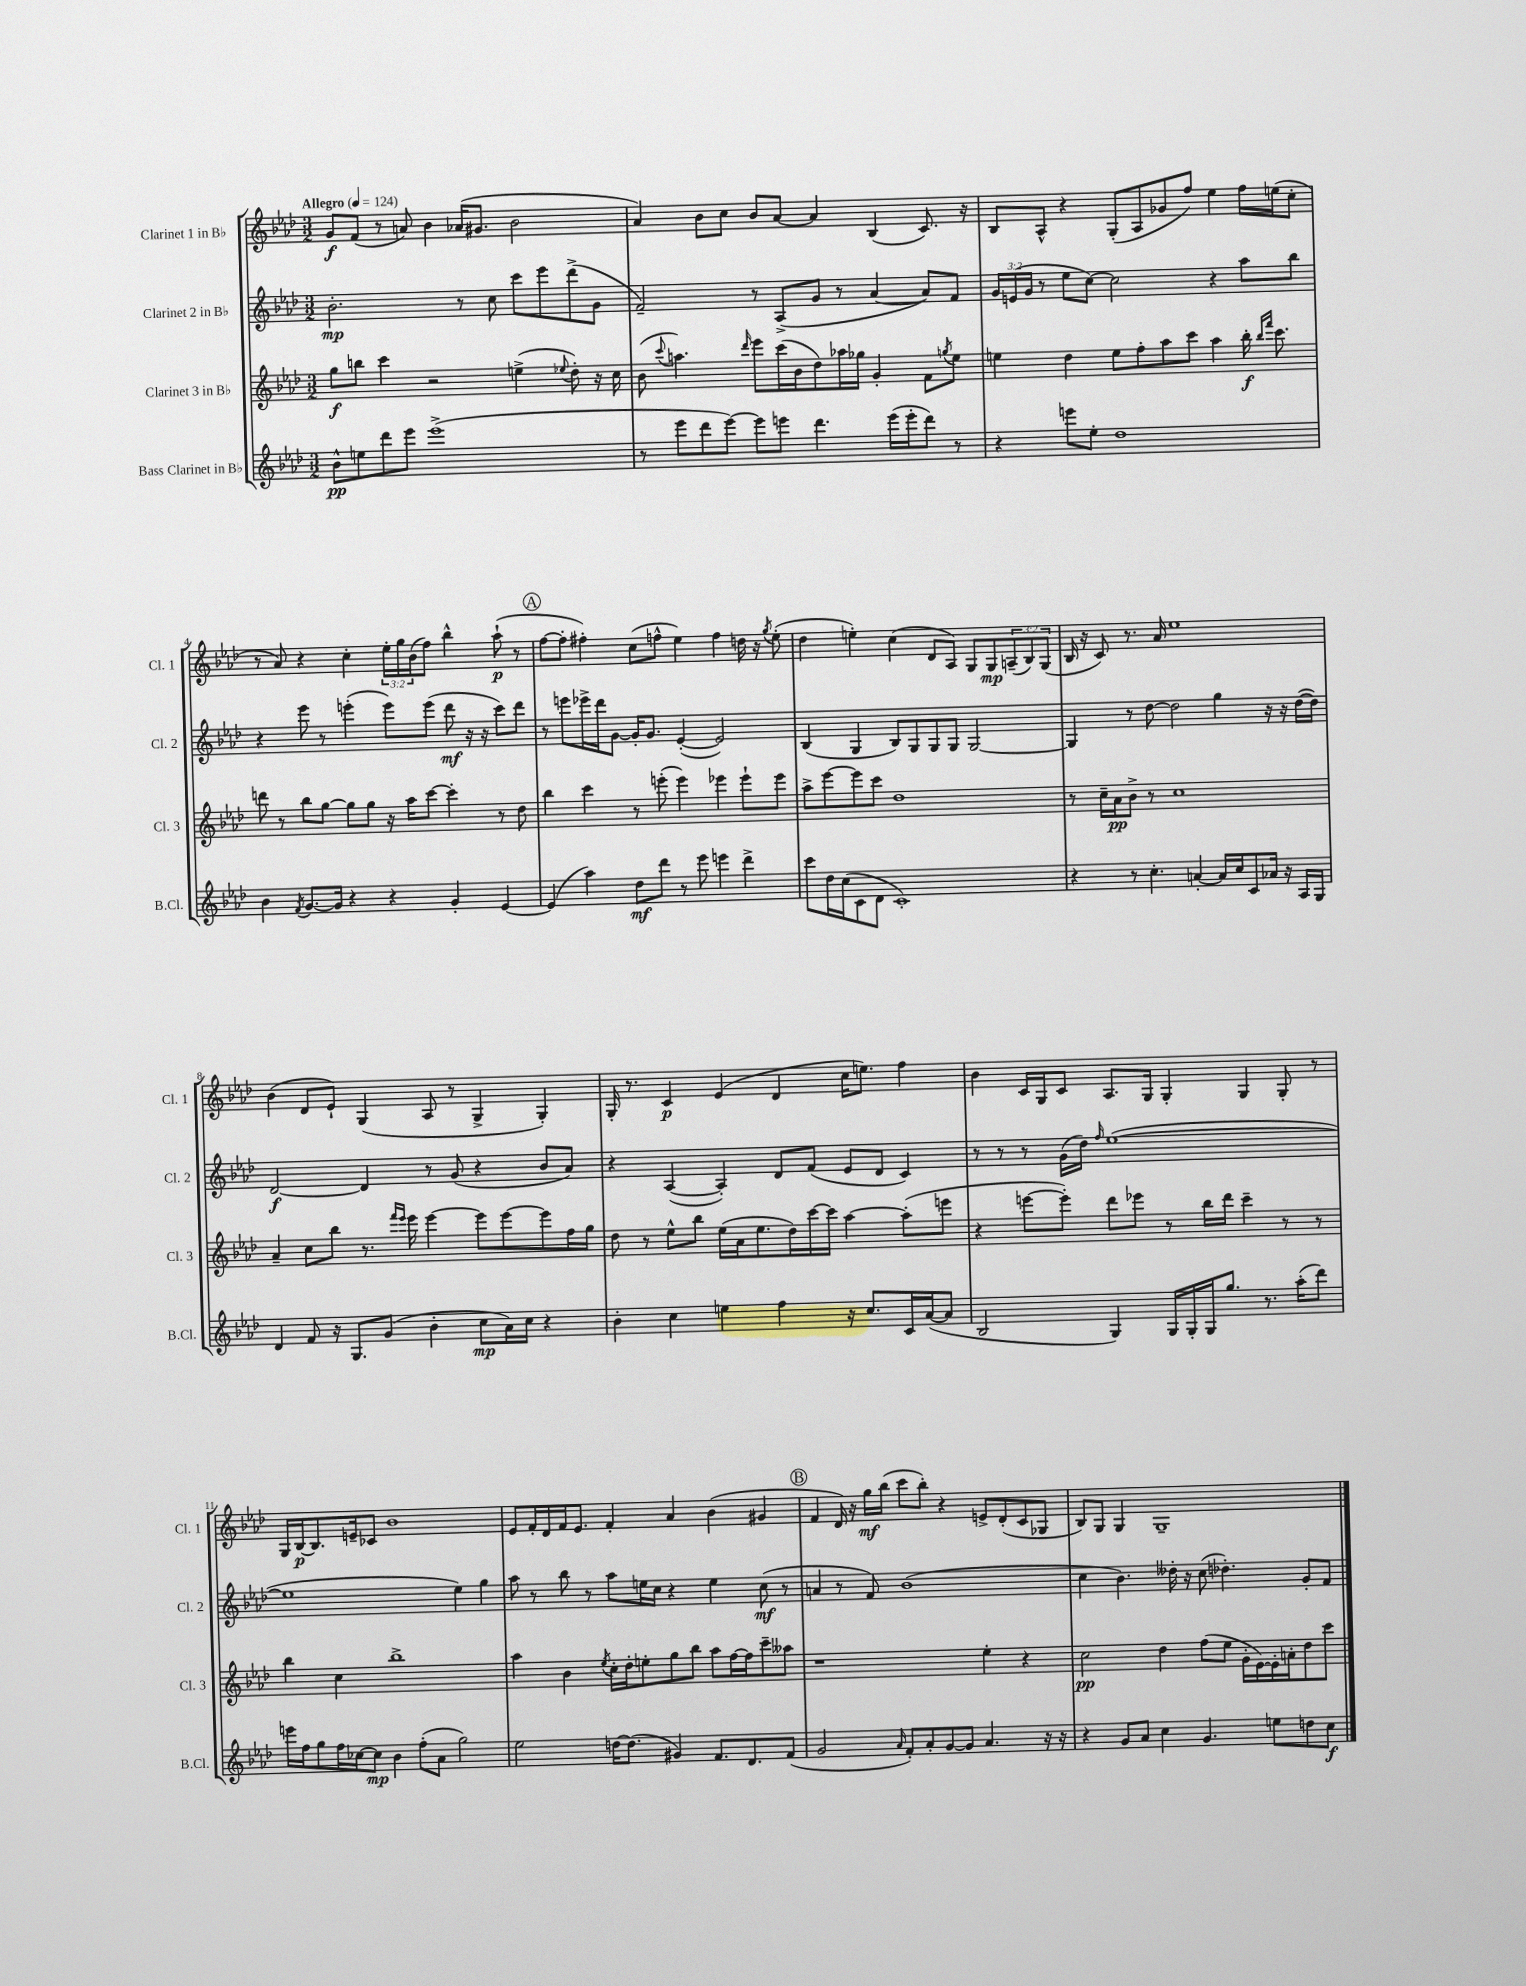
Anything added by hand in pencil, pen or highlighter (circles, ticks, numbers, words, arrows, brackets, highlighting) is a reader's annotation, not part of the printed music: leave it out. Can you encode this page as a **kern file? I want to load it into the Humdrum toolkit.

**kern	**kern	**kern	**kern
*staff4	*staff3	*staff2	*staff1
*clefG2	*clefG2	*clefG2	*clefG2
*k[b-e-a-d-]	*k[b-e-a-d-]	*k[b-e-a-d-]	*k[b-e-a-d-]
*M3/2	*M3/2	*M3/2	*M3/2
*MM124	*MM124	*MM124	*MM124
8b-^^\L	8gg\L	2.b-'\	8g/L
8ee\	8bb\J	.	(8f/J
8ddd-\	4ccc\	.	8r
8eee-\J	.	.	8a/)
(1eee-^	2r	.	4b-\
.	.	8r	(16a-/LK
.	.	.	8.g#/J
.	.	8cc\	.
.	(4ee^\	8ccc\L	2b-\
.	.	8eee-\	.
.	8qqee-/	.	.
.	8dd-'\)	(8ddd-^\	.
.	16r	8g\J	.
.	16cc\	.	.
=	=	=	=
8r	(8b-\	2f~/)	4a-/)
.	8qqccc/	.	.
8eee-\L	4.aa\)	.	.
8ddd-\	.	.	8b-\L
[8eee-\J)	.	.	8cc\J
.	16qqddd-/	.	.
8eee-\]L	8eee-\L	8r	8b-/L
8eee\J	(16ccc\L	(8A-^/L	[8a-/J
.	16b-\J	.	.
4.ddd-\	8dd-\)	8g/J	4a-/]
.	16aa-\L	8r	.
.	16gg-\JJ	.	.
.	4g'/	[4a-/	(4B-/
(16eee\LL	.	.	.
16eee'\J	.	.	.
8ddd-\J)	8f\L	8a-/]L)	8.c/)
.	8qgg/	.	.
8r	8ee-\J	8f/J	.
.	.	.	16r
=	=	=	=
4r	4ee\	24g/LL	8B-/L
.	.	(24e/	.
.	.	24g/JJ	.
.	.	8r	8A-^^/J
8eee\L	4dd-\	8ee-\L	4r
8ee-'\J	.	[8cc\J)	.
1dd-	8ee\L	2cc\]	(8G'/L
.	8ff'\	.	8A-/
.	8aa-\	.	8g-/
.	8ccc\J	.	8ff/J)
.	4aa-\	4r	4ee-\
.	16bb-'\	8aa-\L	16ff\LL
.	16qqbb-/LL	.	.
.	16qqfff/JJ	.	.
.	8.ccc\	.	(16ee\J
.	.	8bb-\J	8cc'\J
=	=	=	=
4b-\	8ddd\	4r	8r
.	8r	.	8a-/)
8qf/	.	.	.
[8.g/L	8bb-\L	8eee-\	4r
.	[8gg\J	8r	.
16g/]Jk	.	.	.
4r	8gg\]L	(4eee'\	4cc'\
.	8gg\J	.	.
4r	16r	8eee\L)	24ee-'\LL
.	.	.	24gg\
.	16aa-\LK	.	.
.	.	.	(24b-\J
.	[8ccc\J	(8eee\J	8ff\J)
4g'/	4ccc'\]	8ddd-\	4bb-^^\
.	.	16r	.
.	.	16r	.
[4e-/	8r	8ccc\L)	(8aa-`\
.	8dd-\	8ddd-\J	8r
=	=	=	=
(4e-/]	4bb-\	8r	[8ff\L
.	.	8eee\L	8ff'\]J
4aa-\)	4ccc\	16eee-^\L	4ff#'\)
.	.	16ddd-\J	.
.	.	[8g\J	.
8dd-\L	8r	16g'/]LK	(8cc\L
.	.	8.g/J	.
8ddd-\J	(8eee'\	.	8ff^^\J
8r	4eee\)	([4e-'/	4ee-\)
8eee-\	.	.	.
4eee\	4eee-\	2e-/])	4ff\
4ddd-^\	8eee-`\L	.	16dd\
.	.	.	16r
.	.	.	8qgg/
.	8eee-\J	.	(8ee-'\
=	=	=	=
8ccc\L	8aa-^\L	(4B-/	4dd-\
16dd-\L	[8eee-\	.	.
(16cc\J	.	.	.
8c\	8eee-\]	4G/	4ee'\)
8d-\J	8ccc\J	.	.
1c')	1dd-	8B-/L)	(4cc\
.	.	8G/	.
.	.	8G/	8d-/L
.	.	8G/J	8A-/J)
.	.	[2G/	8G/L
.	.	.	8G/
.	.	.	(12A~/
.	.	.	12B-/)
.	.	.	(12G/J
=	=	=	=
4r	8r	4G/]	16B-/
.	.	.	16r
.	16cc~\LL	.	8c/)
.	16a-\J	.	.
8r	8b-^\J	8r	8.r
4.cc'\	8r	[8dd-\	.
.	.	.	16a-/
.	1cc	2dd-\]	1ee-
[4a'/	.	.	.
16a/]LL	.	4gg\	.
16cc/J	.	.	.
8c/	.	.	.
16a-/Jk	.	16r	.
16r	.	16r	.
16A-/LL	.	([16dd-\LL	.
16G/JJ	.	16dd-\]JJ)	.
=	=	=	=
4d-/	4a-~/	[2d-/	(4b-\
8f/	8cc\L	.	8d-/L
16r	8bb-\J	.	8e-`/J)
8.G/L	.	.	.
.	8.r	4d-/]	(4G/
(8g/J	.	.	.
.	16qqfff/LL	.	.
.	16qqeee-/JJ	.	.
.	16eee-\	.	.
4b-'\	[4eee-\	8r	8A-/
.	.	(8g/	8r
8cc\L	8eee-\]L	4r	4G^/
16a-\L)	[8eee-\	.	.
16cc\JJ	.	.	.
4r	8eee-\]	8b-/L	4G'/)
.	16ff\L	8a-/J)	.
.	16gg\JJ	.	.
=	=	=	=
4b-'\	8dd-\	4r	16G'/
.	.	.	8.r
.	8r	.	.
4cc\	8ee-^^\L	([4A-/	4c/
.	8bb-\J	.	.
4ee\	(16ee-\LL	4A-'/])	(4e-/
.	16a-\J	.	.
.	8.ee-\	.	.
4ff\	.	8d-/L	4d-/
.	16dd-\L)	.	.
.	[16ccc\	(8f/J	.
.	16ccc\]JJ	.	.
16r	[4aa-\	8e-/L	16cc\LK
8.cc/L	.	.	8.ee\J)
.	.	8d-/J	.
16c/L	(8aa-'\]L	4c/)	4ff\
([16a-/J	.	.	.
8a-/]J	8eee\J	.	.
=	=	=	=
2B-/	4r	8r	4b-\
.	.	8r	.
.	[8eee\L	8r	16c/LL
.	.	.	16G/J
.	8eee'\]J)	(16g\LL	8c/J
.	.	16dd-\JJ)	.
.	.	16qqff/	.
4G/)	8ddd-\L	([1ee-	8.A-/L
.	8eee-\J	.	.
.	.	.	16G/Jk
16G/LL	8r	.	4G'/
16G'/	.	.	.
16G/J	16bb-\LL	.	.
8.gg/J	16ddd-\JJ	.	.
.	4ccc~\	.	4G/
8.r	.	.	.
.	8r	.	8G'/
(16aa-'\LK	.	.	.
8ddd-\J)	8r	.	8r
=	=	=	=
16eee\LL	4bb-\	1ee-]	16G/LL
16ff\J	.	.	[16B-/J
8gg\	.	.	8.B-/]
16ff\L	4cc\	.	.
[16cc-\J	.	.	16e~/k
8cc-\]J	.	.	8c-/J
4b-\	1bb-^	.	1b-
(8ff'\L	.	.	.
8a-\J	.	.	.
2gg\)	.	4ee-\)	.
.	.	4gg\	.
=	=	=	=
2ee-\	4aa-\	8aa-\	8e-/L
.	.	8r	16f'/L
.	.	.	16d-/
.	4b-\	8bb-\	16f/J
.	.	.	8.e-/J
.	.	8r	.
.	8qee-/	.	.
[16dd\LK	16cc'\LL	8aa-\L	4f'/
(8.dd\]J	16dd-'\J	.	.
.	8ee'\	16ee\L	.
.	.	16cc\JJ	.
4g#/)	8gg\	4r	4a-/
.	8bb-\J	.	.
8.f/L	8aa-\L	4ee\	(4b-\
.	[16ff\L	.	.
8.d-/	16ff\]J	.	.
.	8ccc~\	(8cc\	4g#/
(8f/J	8aa--\J	8r	.
=	=	=	=
2g/	1r	4a/	4f/
.	.	8r	16d-/)
.	.	.	16r
.	.	8f/)	16gg\LL
.	.	.	(16bb-\JJ
16qqa-/	.	.	.
8f'/L)	.	(1b-	8ccc\L
8a-'/	.	.	8bb-'\J)
[8g/	.	.	4r
8g/]J	.	.	.
4.a-/	4ee-'\	.	8e^/L
.	.	.	(8d-'/
.	4r	.	8c/
16r	.	.	8G-/J
16r	.	.	.
=	=	=	=
4r	2cc\	4cc\	8B-/L)
.	.	.	8G/J
8g/L	.	4.b-\)	4G/
8a-/J	.	.	.
4cc\	4dd-\	.	1G~
.	.	16dd--'\	.
.	.	16r	.
4.g/	(8ff\L	(8cc\	.
.	8ee-\J	4.dd-'\)	.
.	16g'\LL	.	.
.	[16e-\)	.	.
8ee\L	16e-'\]	.	.
.	16a'\J	.	.
8dd\	8dd-\	8g'/L	.
8cc\J	8ccc\J	8f/J	.
==	==	==	==
*-	*-	*-	*-
